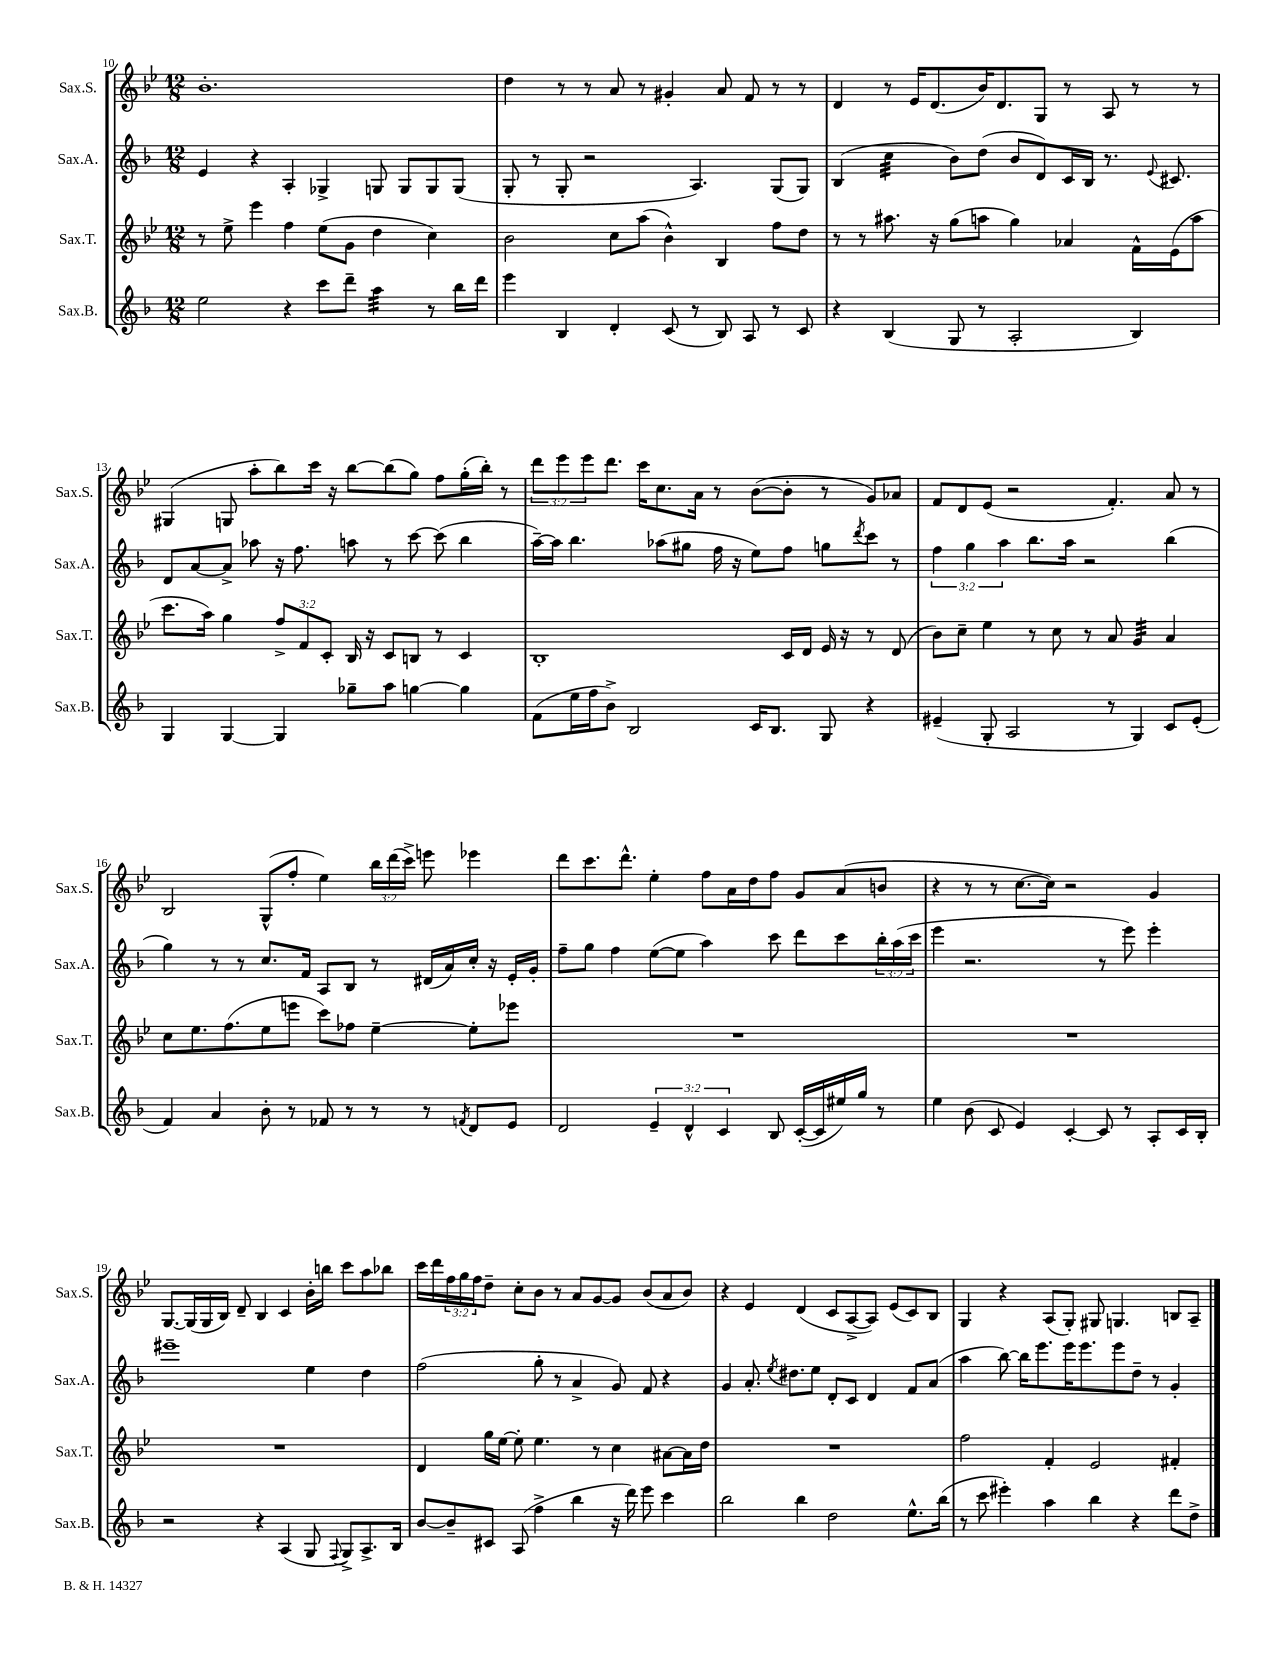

**kern	**kern	**kern	**kern
*staff4	*staff3	*staff2	*staff1
*clefG2	*clefG2	*clefG2	*clefG2
*k[b-]	*k[b-e-]	*k[b-]	*k[b-e-]
*M12/8	*M12/8	*M12/8	*M12/8
2ee	8r	4e	1.b-'
.	8ee-^	.	.
.	4eee-	4r	.
4r	4ff	4A'	.
8ccc	(8ee-	4G-^	.
8ddd~	8g	.	.
4aa	4dd	8G	.
.	.	8G	.
8r	4cc)	8G	.
16bb-	.	(8G	.
16ddd	.	.	.
=	=	=	=
4eee	2b-	8G'	4dd
.	.	8r	.
4B-	.	8G'	8r
.	.	2r	8r
4d'	8cc	.	8a
.	(8aa	.	8r
(8c	4b-^^)	.	4g#'
8r	.	4.A)	.
8B-)	4B-	.	8a
8A	.	.	8f
8r	8ff	(8G	8r
8c	8dd	8G)	8r
=	=	=	=
4r	8r	(4B-	4d
.	8r	.	.
(4B-	8.aa#	4cc	8r
.	.	.	16e-
.	16r	.	(8.d
8G	(8gg	8b-)	.
8r	8aa	(8dd	16b-)
.	.	.	8.d
2A'	4gg)	8b-	.
.	.	8d)	8G
.	4a-	16c	8r
.	.	16B-	.
.	.	8.r	8A
4B-)	16f^^	.	8r
.	.	8qqe	.
.	(16e-	8.c#	.
.	8aa	.	8r
=	=	=	=
4G	8.ccc	8d	(4G#
.	.	[8a	.
.	16aa)	.	.
[4G	4gg	8a^]	8G
.	.	8aa-	8aa'
4G]	12ff^	16r	8bb-)
.	.	8.ff	.
.	12f	.	.
.	.	.	16ccc
.	12c'	.	.
.	.	.	16r
8gg-~	16B-	8aa	[8bb-
.	16r	.	.
8aa	8c	8r	(8bb-]
[4gg	8B	[8ccc	8gg)
.	8r	(8ccc]	8ff
4gg]	4c	4bb-	(16gg'
.	.	.	16bb-')
.	.	.	8r
=	=	=	=
(8f	1B-'	[16aa~)	12ddd
.	.	16aa]	.
.	.	.	12eee-
16ee	.	4.bb-	.
.	.	.	12eee-
16ff	.	.	.
8b-^)	.	.	8.ddd
2B-	.	.	.
.	.	.	16ccc
.	.	(8aa-	8.cc
.	.	8gg#	.
.	.	.	16a
.	.	16ff	8r
.	.	16r	.
16c	.	8ee)	([8b-
8.B-	.	.	.
.	16c	8ff	8b-']
.	16d	.	.
8G	16e-	8gg	8r
.	16r	.	.
.	.	8qddd	.
4r	8r	8ccc	8g)
.	(8d	8r	8a-
=	=	=	=
(4e#~	8b-)	6ff	8f
.	8cc~	.	8d
.	.	6gg	.
8G'	4ee-	.	(8e-
.	.	6aa	.
2A	.	.	2r
.	8r	8.bb-	.
.	8cc	.	.
.	.	16aa	.
.	8r	2r	.
8r	8a	.	4.f')
4G)	4g	.	.
8c	4a	(4bb-	8a
(8e#'	.	.	8r
=	=	=	=
4f)	8cc	4gg)	2B-
.	8.ee-	.	.
4a	.	8r	.
.	(8.ff	.	.
.	.	8r	.
8b-'	8ee-	8.cc	(8G^^
8r	8eee	.	8ff'
.	.	16f	.
8f-	8ccc)	8A	4ee-)
8r	8ff-	8B-	.
8r	[4ee-~	8r	24bb-
.	.	.	(24ddd
.	.	.	24ccc^)
8r	.	(16d#	8eee
.	.	16a)	.
8qf	.	.	.
8d	8ee-']	16cc'	4eee-
.	.	16r	.
8e	8eee-	16e'	.
.	.	16g'	.
=	=	=	=
2d	1.r	8ff~	8ddd
.	.	8gg	8.ccc
.	.	4ff	.
.	.	.	8.ddd^^
6e~	.	([8ee	4ee-'
.	.	8ee]	.
6d^^	.	.	.
.	.	4aa)	8ff
6c	.	.	.
.	.	.	16a
.	.	.	16dd
8B-	.	8ccc	8ff
([16c'	.	8ddd	8g
16c]	.	.	.
16ee#)	.	8ccc	(8a
16gg	.	.	.
8r	.	24bb-'	8b
.	.	(24aa	.
.	.	24ccc	.
=	=	=	=
4ee	1.r	4eee	4r
(8b-	.	2.r	8r
8c	.	.	8r
4e)	.	.	[8.cc
.	.	.	16cc])
[4c'	.	.	2r
8c]	.	8r	.
8r	.	8eee)	.
8A'	.	4eee'	4g
16c	.	.	.
16B-'	.	.	.
=	=	=	=
2r	1.r	1eee#~	[8.G
.	.	.	(16G]
.	.	.	16G
.	.	.	16B-)
.	.	.	8d~
4r	.	.	4B-
(4A	.	.	4c
8G	.	4ee	16b-'
.	.	.	16bb
8qqF	.	.	.
8G^)	.	.	8ccc
8.A^	.	4dd	8aa
.	.	.	8bb-
16B-	.	.	.
=	=	=	=
[8b-	4d	(2ff	16ccc
.	.	.	16ddd
8b-~]	.	.	24ff
.	.	.	24gg
.	.	.	24ff
8c#	16gg	.	8dd~
.	[16ee-	.	.
(8A	8ee-']	.	8cc'
4ff^	4.ee-	8gg'	8b-
.	.	8r	8r
4bb-	.	4a^	8a
.	8r	.	[8g
16r	4cc	8g)	8g]
16ddd)	.	.	.
8eee	.	8f	(8b-
4ccc	[8a#	4r	8a
.	16a#]	.	8b-)
.	16dd	.	.
=	=	=	=
2bb-	1.r	4g	4r
.	.	8.a'	4e-
.	.	8qee	.
.	.	8.dd#	.
4bb-	.	.	(4d
.	.	8ee	.
2dd	.	8d'	8c
.	.	8c	[8A^
.	.	4d	8A])
.	.	.	(8e-
8.ee^^	.	8f	8c)
.	.	(8a	8B-
(16bb-	.	.	.
=	=	=	=
8r	2ff	4aa	4G
8ccc	.	.	.
4eee#')	.	[8bb-)	4r
.	.	16bb-]	.
.	.	8.eee	.
4aa	4f'	.	(8A
.	.	16eee	8G')
.	.	8.eee	.
4bb-	2e-	.	8G#
.	.	8eee	4.G
4r	.	8dd~	.
.	.	8r	.
8ddd	4f#'	4g'	8B
8dd^	.	.	8A~
==	==	==	==
*-	*-	*-	*-
